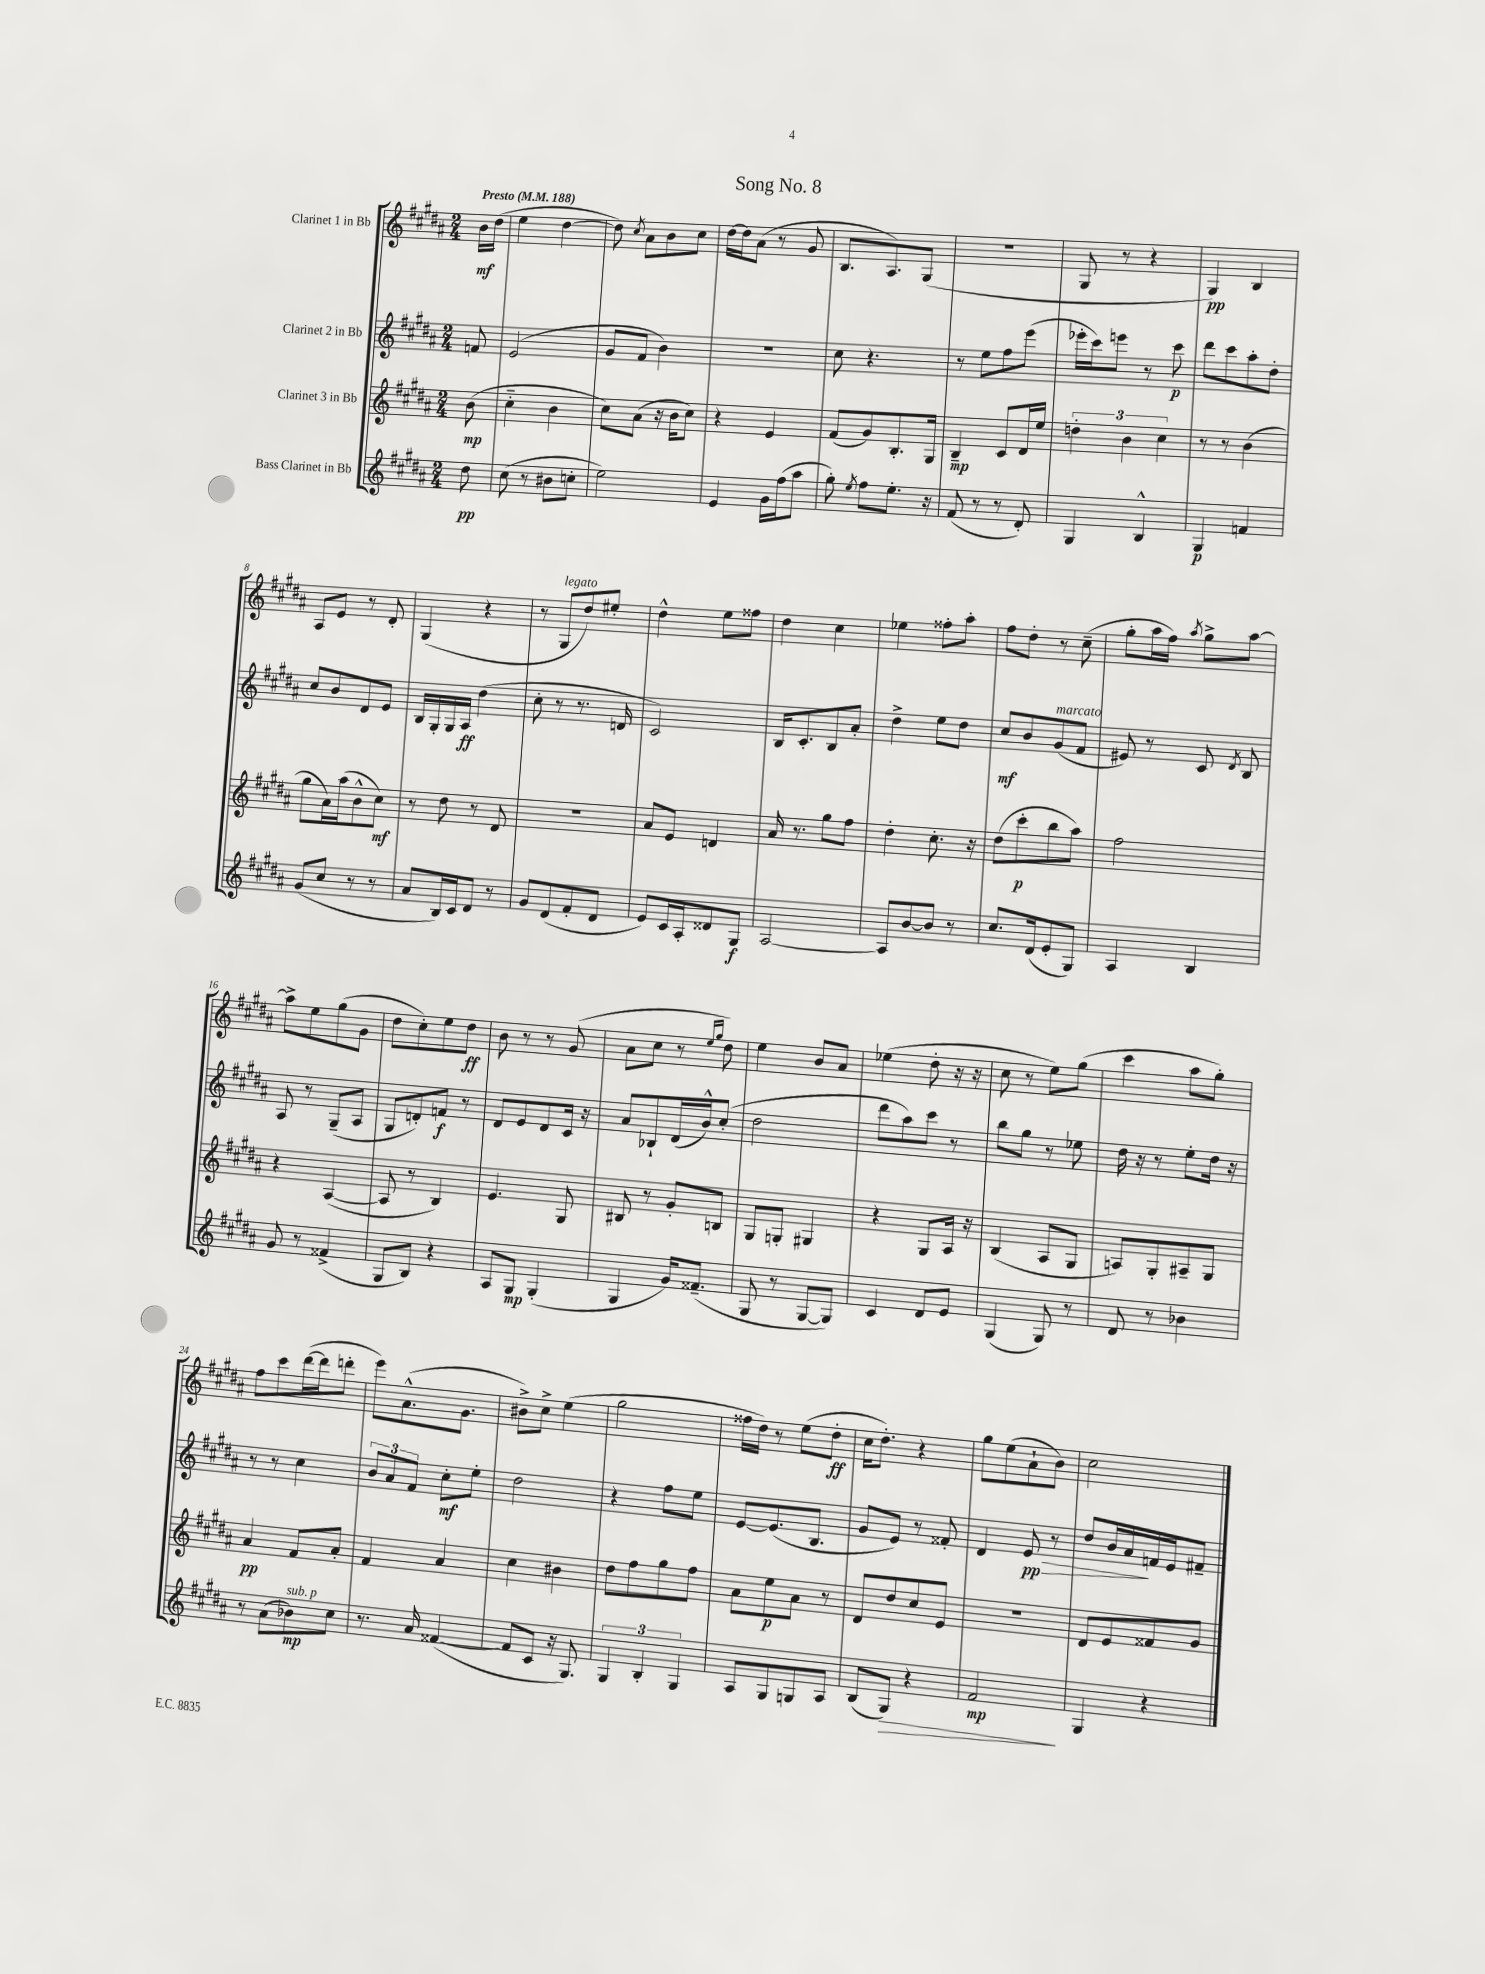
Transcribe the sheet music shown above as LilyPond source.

\header { title = "Song No. 8" }
<<
\new StaffGroup <<
\new Staff = "s0" \with { instrumentName = "Clarinet 1 in Bb" } {
    \clef treble \key b \major \numericTimeSignature \time 2/4 \partial 8 \tempo "Presto" 4 = 188
    \autoBeamOff b'16[\mf dis''16]( |
    e''4 dis''4~ |
    dis''8) \acciaccatura { cis''8 } ais'8[ b'8 cis''8] |
    dis''16[~ dis''16 ais'8]( r8 gis'8 |
    b8.[ ais8.) gis8]( |
    r2 |
    gis8 r8 r4 |
    gis4\pp) b4 |
    ais8[ e'8] r8 dis'8-. |
    gis4( r4 |
    r8 gis8[^\markup { \italic "legato" } dis''8) eis''8]-. |
    dis''4-^ e''8[ fisis''8] |
    dis''4 cis''4 |
    ees''4 fisis''8[-. ais''8]-. |
    fis''8[ dis''8]-. r8 cis''8--( |
    gis''8[-. ais''16 fis''16]) \acciaccatura { ais''8 } gis''8[-> ais''8]~ |
    ais''8[-> e''8 gis''8( gis'8] |
    dis''8[ cis''8-.) e''8 dis''8]\ff |
    b'8 r8 r8 gis'8( |
    ais'8[ cis''8] r8 \grace { e''16[ gis''16] } dis''8) |
    e''4 b'8[ ais'8] |
    ees''4( dis''8-. r16 r16 |
    cis''8 r8 e''8[) gis''8]( |
    cis'''4 ais''8[ gis''8]-.) |
    fis''8[ cis'''8 dis'''16~( dis'''16 d'''8]-. |
    e'''8[) ais'8.-^( gis'8.] |
    bis'8[->) cis''8]-> e''4( |
    gis''2 |
    fisis''16[ dis''16]) r8 e''8[( dis''8]-.\ff |
    cis''16[ dis''8.]-.) r4 |
    gis''8[ e''8( ais'8-! b'8]) |
    cis''2 \bar "|." |
}
\new Staff = "s1" \with { instrumentName = "Clarinet 2 in Bb" } {
    \clef treble \key b \major \numericTimeSignature \time 2/4 \partial 8
    \autoBeamOff f'8 |
    e'2( |
    gis'8[ fis'8] b'4) |
    R2 |
    cis''8 r4. |
    r8 e''8[ fis''8 e'''8]( |
    ees'''16[-. cis'''16) e'''8] r8 cis'''8\p |
    dis'''8[ cis'''8 ais''8-. dis''8]-. |
    cis''8[ b'8 dis'8 e'8] |
    b16[ gis16-. gis16 ais16]\ff dis''4( |
    cis''8-. r8 r8. d'16 |
    cis'2) |
    b16[ cis'8.-. b8 ais'8]-. |
    dis''4-> e''8[ dis''8] |
    cis''8[\mf b'8 gis'8^\markup { \italic "marcato" }( fis'8] |
    eis'8) r8 cis'8 \acciaccatura { dis'8 } b8 |
    ais8 r8 gis8[--( ais8] |
    gis8[ d'8-.) f'8]\f r8 |
    dis'8[ e'8 dis'8 cis'16] r16 |
    ais'8[ bes8-! dis'16( b'16-^) cis''8]-.( |
    dis''2 |
    dis'''8[ ais''8) cis'''8] r8 |
    b''8[ gis''8] r8 ees''8 |
    dis''16 r16 r8 e''8[-. dis''16] r16 |
    r8 r8 cis''4 |
    \tuplet 3/2 { b'8[ ais'8 fis'8] } cis''8[-.\mf e''8]-. |
    dis''2 |
    r4 fis''8[ e''8] |
    e'8[~ e'8.( b8.] |
    gis'8[ e'8]) r8 fisis'8-. |
    dis'4 e'8\pp\> r8 |
    dis''8[ b'16 ais'16\! f'16 e'16 fis'8]-- \bar "|." |
}
\new Staff = "s2" \with { instrumentName = "Clarinet 3 in Bb" } {
    \clef treble \key b \major \numericTimeSignature \time 2/4 \partial 8
    \autoBeamOff b'8\mp( |
    cis''4-_ b'4 |
    cis''8[) ais'8]( r16 b'16[ cis''8]) |
    r4 e'4 |
    fis'8[( gis'8) b8.-. gis16] |
    b4--\mp cis'8[ dis'16 e''16] |
    \tuplet 3/2 { d''4-. b'4 cis''4 } |
    r8 r8 b'4( |
    gis''8[ ais'16) ais''16( b'8-^ cis''8]\mf) |
    r8 dis''8 r8 dis'8 |
    R2 |
    ais'8[ e'8] d'4 |
    ais'16 r8. gis''8[ fis''8] |
    dis''4-. cis''8.-. r16 |
    dis''8[( cis'''8-.\p b''8 ais''8]) |
    fis''2 |
    r4 ais4~( |
    ais8 r8 b4) |
    e'4. gis8 |
    bis8 r8 gis'8[-. b8] |
    gis8[ g8]-. gis4 |
    r4 gis8[ ais16] r16 |
    b4( ais8[ gis8] |
    a8[) gis8-. ais8-- gis8] |
    ais'4\pp fis'8[ ais'8]-. |
    fis'4 ais'4 |
    cis''4 bis'4 |
    dis''8[ fis''8 gis''8 fis''8] |
    ais'8[ e''8\p ais'8] r8 |
    dis'8[ dis''8 cis''8 e'8] |
    r2 |
    dis'8[ e'8 fisis'8 gis'8] \bar "|." |
}
\new Staff = "s3" \with { instrumentName = "Bass Clarinet in Bb" } {
    \clef treble \key b \major \numericTimeSignature \time 2/4 \partial 8
    \autoBeamOff dis''8\pp |
    cis''8( r8 bis'8[ c''8]-. |
    e''2) |
    e'4 gis'16[ fis''16( ais''8] |
    gis''8-.) \acciaccatura { e''8 } fis''8[ e''8.]-. r16 |
    fis'8( r8 r8 dis'8-.) |
    gis4 b4-^ |
    gis4\p f'4 |
    gis'8[( cis''8] r8 r8 |
    ais'8[ b16) cis'16 dis'8] r8 |
    gis'8[ dis'8( fis'8-. dis'8] |
    e'8[) cis'16 ais16-. disis'8 gis8]\f |
    ais2~ |
    ais8[ b'8~ b'8] r8 |
    cis''8.[ dis'16( e'8-. gis8]) |
    ais4 b4 |
    gis'8 r8 fisis'4->( |
    gis8[ b8]) r4 |
    ais8[ gis8]\mp gis4-.( |
    gis4 gis'16[) fisis'8.]--( |
    gis8 r8 gis8[~ gis8]) |
    cis'4 dis'8[ e'8] |
    gis4( gis8) r8 |
    dis'8 r8 bes'4 |
    r8 ais'8[( bes'8\mp^\markup { \italic "sub. p" }) cis''8] |
    r8. ais'16 fisis'4~( |
    fisis'8[ cis'8] r16 gis8.) |
    \tuplet 3/2 { gis4 b4-. gis4 } |
    ais8[ gis8 g8 ais8] |
    b8[( gis8]\>) r4 |
    fis'2\mp\! |
    gis4 r4 \bar "|." |
}
>>
>>
